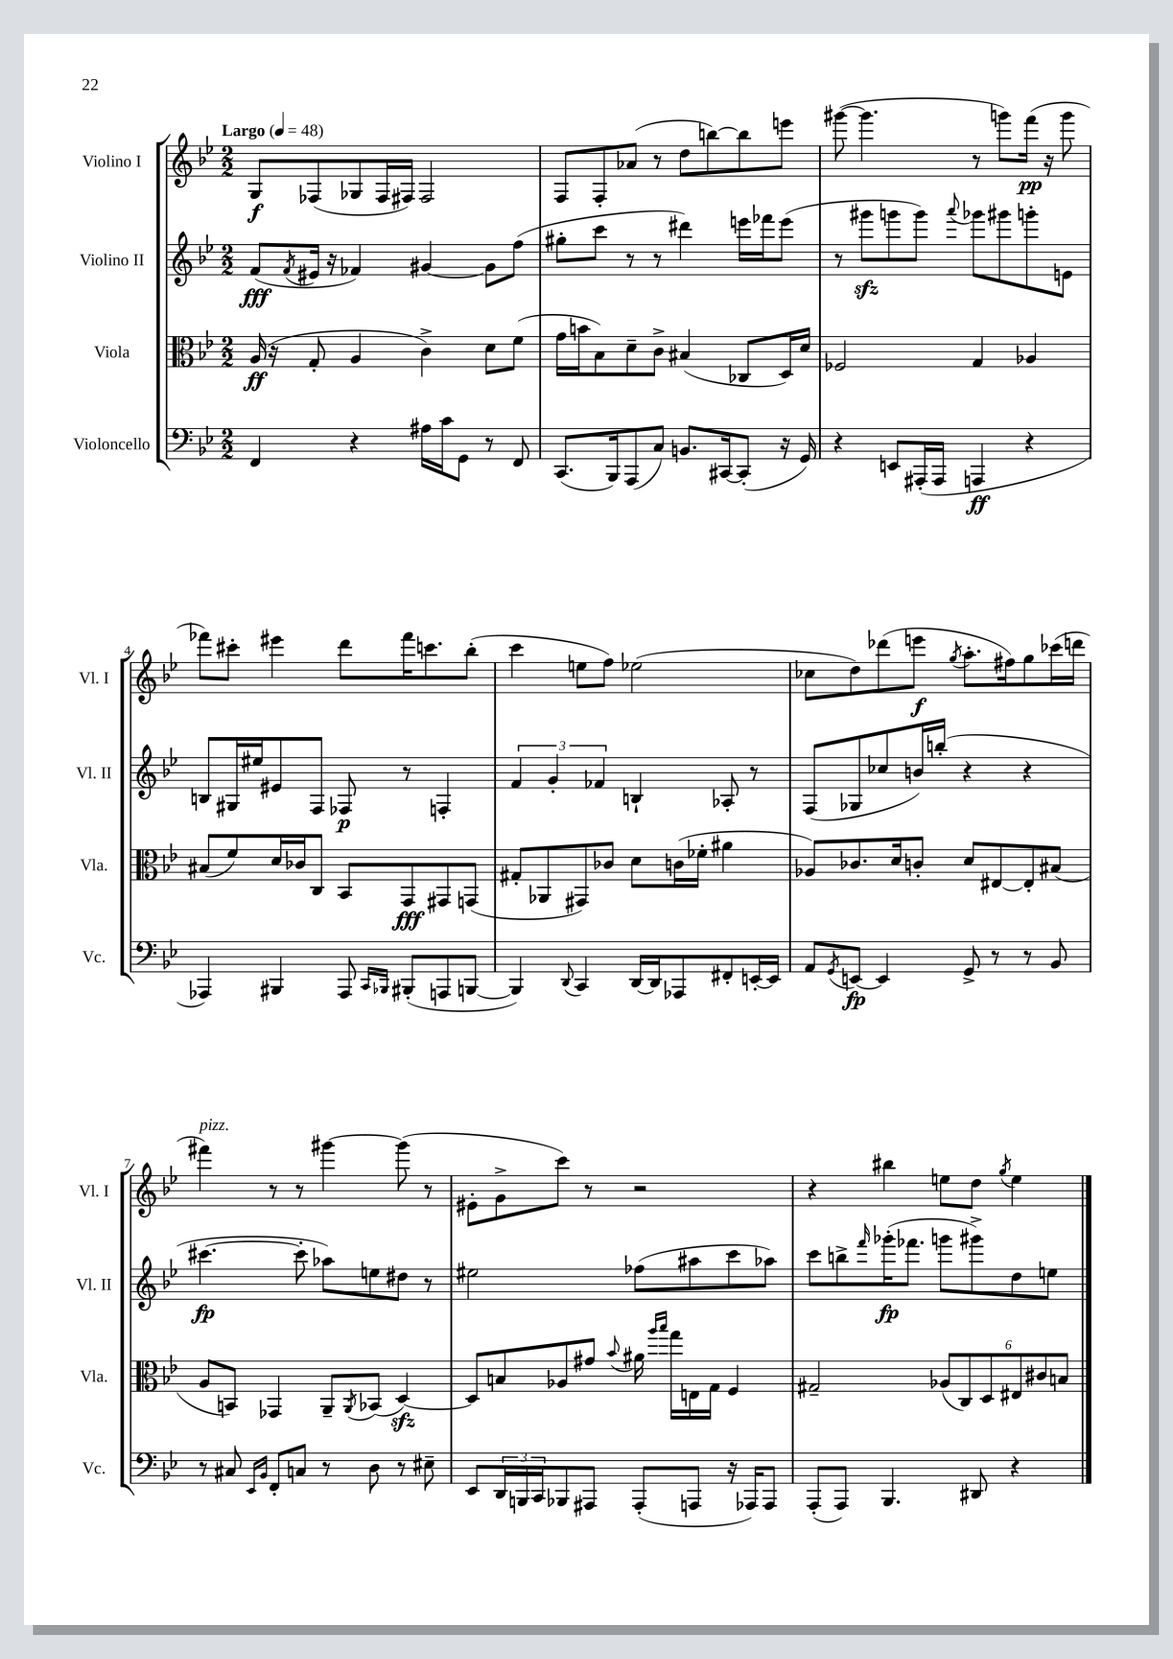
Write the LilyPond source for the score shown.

<<
\new StaffGroup <<
\new Staff = "s0" \with { instrumentName = "Violino I" shortInstrumentName = "Vl. I" } {
    \clef treble \key bes \major \numericTimeSignature \time 2/2 \tempo "Largo" 4 = 48
    g8\f fes8( ges8 fes16 fis16) fis2 |
    f8 f8-. aes'8( r8 d''8 b''8~) b''8 e'''8 |
    gis'''8~( gis'''4. r8 g'''8) f'''16\pp( r16 g'''8 |
    fes'''8) cis'''8-. eis'''4 d'''8 fes'''16 c'''8. bes''8-.( |
    c'''4 e''8 f''8) ees''2( |
    ces''8 d''8) des'''8( e'''8\f \acciaccatura { g''8 } a''8.-. fis''16) g''8 ces'''16( d'''16 |
    fis'''4^\markup { \italic "pizz." }) r8 r8 gis'''4~ gis'''8( r8 |
    eis'8-. g'8-> c'''8) r8 r2 |
    r4 bis''4 e''8 d''8 \acciaccatura { g''8 } e''4 \bar "|." |
}
\new Staff = "s1" \with { instrumentName = "Violino II" shortInstrumentName = "Vl. II" } {
    \clef treble \key bes \major \numericTimeSignature \time 2/2
    f'8\fff( \acciaccatura { f'8 } eis'16 r16 fes'4) gis'4~ gis'8 f''8( |
    gis''8-. c'''8 r8 r8 dis'''4) e'''16 fes'''16 e'''8( |
    r8 gis'''8\sfz g'''8 g'''8) \appoggiatura { a'''8 } ges'''8 gis'''8 g'''8-. e'8 |
    b8 gis16 eis''16 eis'8 f8 fes8\p r8 f4-. |
    \tuplet 3/2 { f'4 g'4-. fes'4 } b4-! aes8-. r8 |
    f8( ges8 ces''8 b'16) b''16-.( r4 r4 |
    cis'''4.~\fp cis'''8-. aes''8) e''8 dis''8 r8 |
    eis''2 fes''8( ais''8 c'''8 aes''8) |
    c'''8 b''8-> \grace { f'''16 } ges'''16-.\fp( fes'''8. g'''8 gis'''8->) d''8 e''8 \bar "|." |
}
\new Staff = "s2" \with { instrumentName = "Viola" shortInstrumentName = "Vla." } {
    \clef alto \key bes \major \numericTimeSignature \time 2/2
    a16\ff( r16 g8-. a4 c'4->) d'8 f'8( |
    g'16 b'16 bes8) d'8-- c'8-> bis4( ces8 d16) d'16 |
    fes2 g4 aes4 |
    bis8( f'8) d'16 ces'16 c8 bes,8 g,8\fff gis,8 g,8( |
    gis8-. aes,8 gis,8) ces'8 d'8 c'16( fes'16-. ais'4 |
    aes8) ces'8. d'16 c'8-. d'8 eis8~ eis8-. bis8( |
    a8 b,8) ges,4 a,8-- \acciaccatura { a,8 } bes,8( d4~\sfz) |
    d8 b8 aes8 gis'8 \appoggiatura { bes'8 } ais'16 \grace { a''16 bes''16 } g''16 e16 g16 f4 |
    gis2-- \tuplet 6/4 { aes8( c8) d8 eis8 cis'8 b8 } \bar "|." |
}
\new Staff = "s3" \with { instrumentName = "Violoncello" shortInstrumentName = "Vc." } {
    \clef bass \key bes \major \numericTimeSignature \time 2/2
    f,4 r4 ais16 c'16 g,8 r8 f,8 |
    c,8.( bes,,16) a,,8( c8) b,8. cis,16~ cis,8-.( r16 g,16) |
    r4 e,8 ais,,16-.( ais,,16 a,,4\ff r4 |
    aes,,4) bis,,4 aes,,8 \grace { c,16 bes,,16 } bis,,8-.( a,,8 b,,8~ |
    b,,4) \appoggiatura { d,8 } c,4 d,16~ d,16 aes,,8 fis,8-. e,16~-. e,16 |
    a,8 \acciaccatura { g,8 } e,8~\fp e,4 g,8-> r8 r8 bes,8 |
    r8 cis8 \grace { ees,16 bes,16 } f,8-. c8 r8 d8 r8 eis8-- |
    ees,8 \tuplet 3/2 { d,16 b,,16 c,16 } bes,,8 ais,,8 ais,,8-.( a,,8 r16 aes,,16) aes,,8 |
    a,,8-.( a,,8) bes,,4. dis,8 r4 \bar "|." |
}
>>
>>
